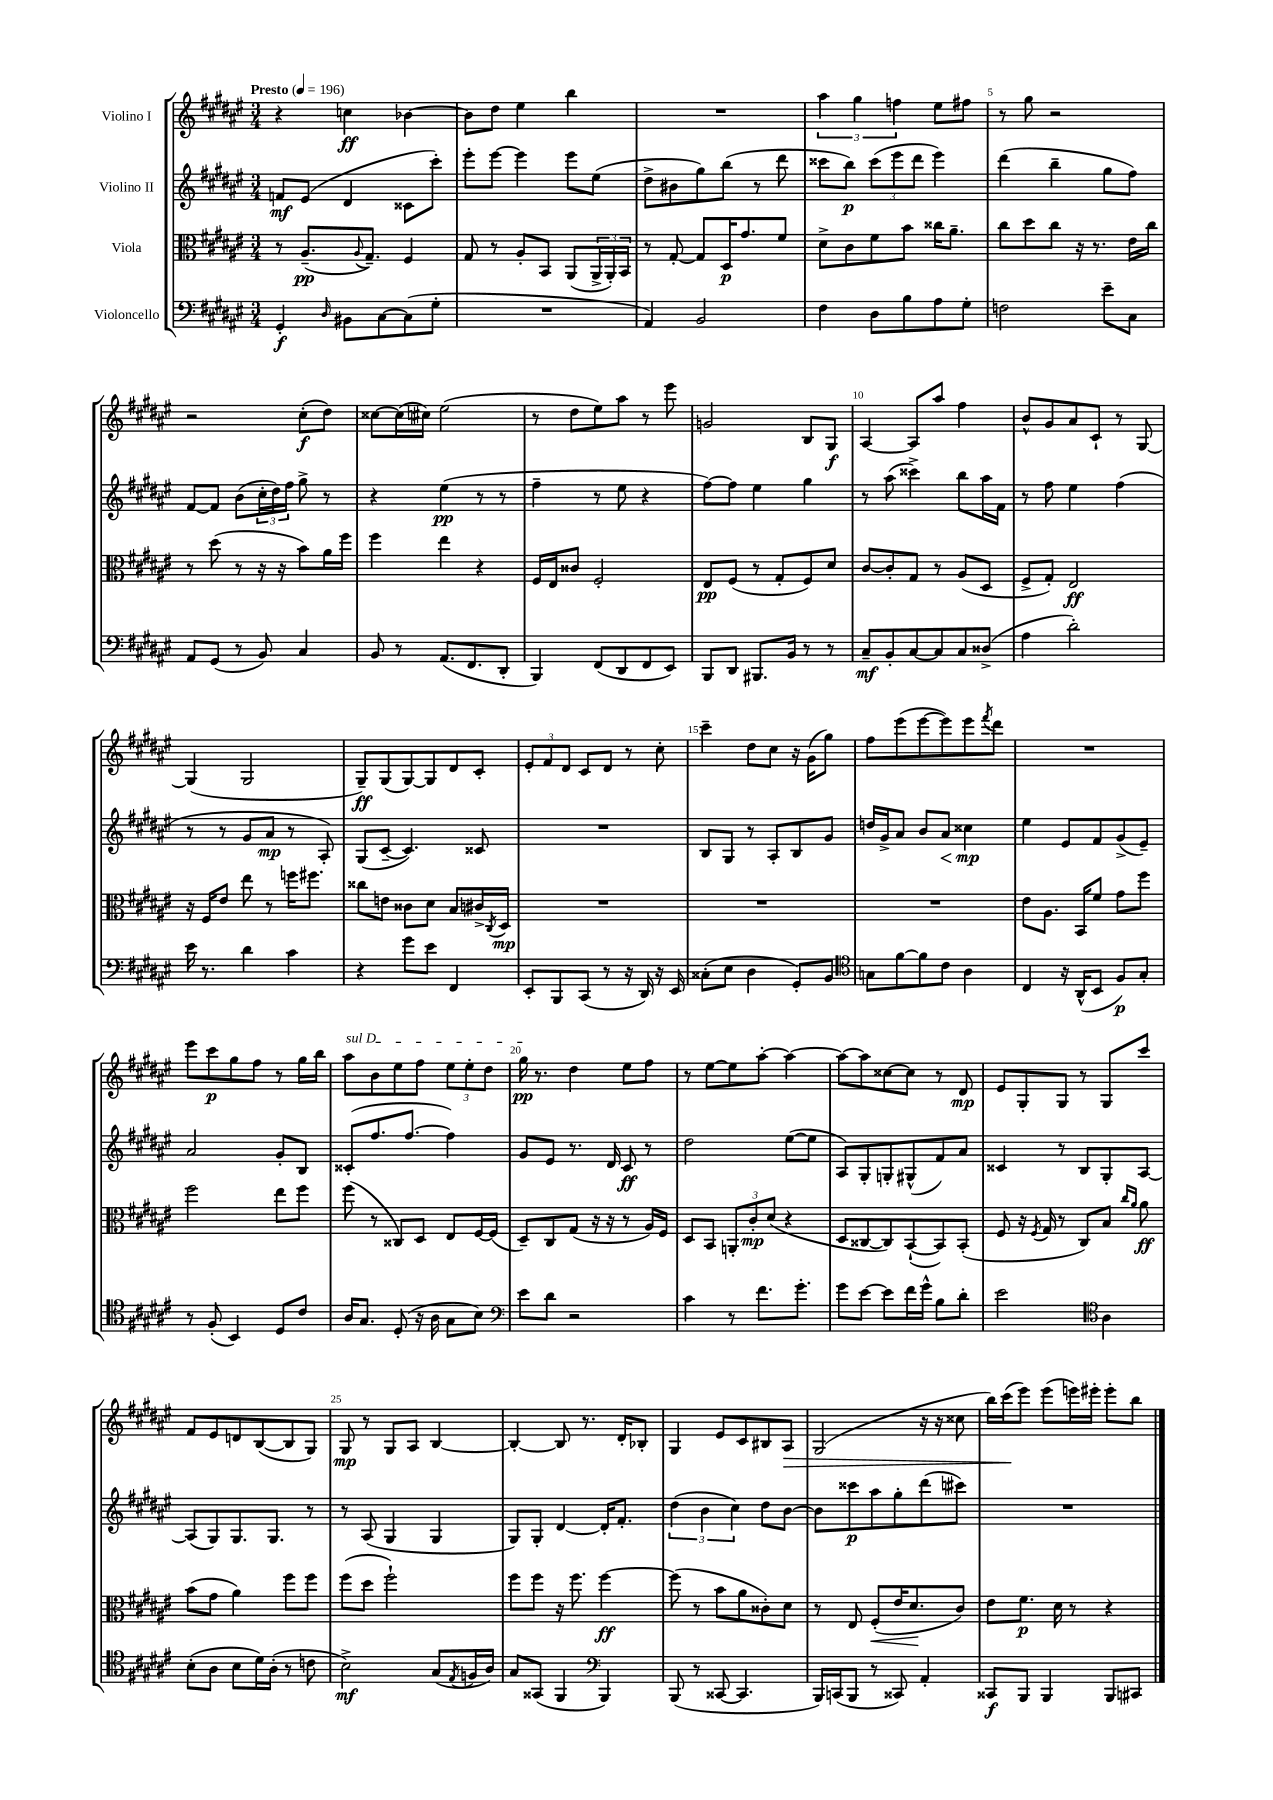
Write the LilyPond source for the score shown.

<<
\new StaffGroup <<
\new Staff = "s0" \with { instrumentName = "Violino I" } {
    \clef treble \key fis \major \numericTimeSignature \time 3/4 \tempo "Presto" 4 = 196
    r4 c''4\ff bes'4~ |
    bes'8 dis''8 eis''4 b''4 |
    R2. |
    \tuplet 3/2 { ais''4 gis''4 f''4 } eis''8 fis''8 |
    r8 gis''8 r2 |
    r2 cis''8-.\f( dis''8) |
    cisis''8~ cisis''16( cis''16) eis''2( |
    r8 dis''8 eis''8) ais''8 r8 eis'''8 |
    g'2 b8 gis8\f |
    ais4~ ais8 ais''8 fis''4 |
    b'8-^ gis'8 ais'8 cis'8-! r8 gis8~ |
    gis4( gis2 |
    gis8--\ff) gis8( gis8~) gis8 dis'8 cis'8-. |
    \tuplet 3/2 { eis'8-. fis'8 dis'8 } cis'8 dis'8 r8 cis''8-. |
    cis'''4-- dis''8 cis''8 r16 gis'16( gis''8) |
    fis''8 eis'''8( eis'''8~ eis'''8) eis'''8 \acciaccatura { fis'''8 } dis'''8 |
    R2. |
    eis'''8 cis'''8\p gis''8 fis''8 r8 gis''16 b''16 |
    \once \override TextSpanner.bound-details.left.text = \markup { \italic "sul D" } ais''8\startTextSpan b'8 eis''8 fis''8 \tuplet 3/2 { eis''8 eis''8-. dis''8 } |
    gis''16\pp\stopTextSpan r8. dis''4 eis''8 fis''8 |
    r8 eis''8~ eis''8 ais''8~-. ais''4~ |
    ais''8~ ais''8 cisis''8~ cisis''8 r8 dis'8\mp |
    eis'8 gis8-. gis8 r8 gis8 cis'''8 |
    fis'8 eis'8 d'8 b8~( b8 gis8) |
    gis8\mp r8 gis8 ais8 b4~ |
    b4~-. b8 r8. dis'16-. bes8-. |
    gis4 eis'8 cis'8 bis8 ais8\> |
    gis2( r16 r16 cisis''8 |
    b''16) cis'''16\!( eis'''8) eis'''8( e'''16) eis'''16-. eis'''8-. b''8 \bar "|." |
}
\new Staff = "s1" \with { instrumentName = "Violino II" } {
    \clef treble \key fis \major \numericTimeSignature \time 3/4
    f'8\mf eis'8( dis'4 cisis'8 cis'''8-.) |
    eis'''8-. eis'''8~ eis'''4 eis'''8 eis''8( |
    dis''8-> bis'8 gis''8) b''8( r8 dis'''8 |
    cisis'''8 b''8\p) \tuplet 3/2 { cisis'''8( eis'''8 dis'''8 } eis'''4) |
    dis'''4( b''4-- gis''8 fis''8) |
    fis'8~ fis'8 b'8( \tuplet 3/2 { cis''16-. dis''16) fis''16 } gis''8-> r8 |
    r4 eis''4\pp( r8 r8 |
    fis''4-- r8 eis''8 r4 |
    fis''8~) fis''8 eis''4 gis''4 |
    r8 ais''8( cisis'''4->) b''8 ais''16 fis'16 |
    r8 fis''8 eis''4 fis''4( |
    r8 r8 gis'8 ais'8\mp r8 ais8-.) |
    gis8( cis'8~-- cis'4.) cisis'8 |
    R2. |
    b8 gis8 r8 ais8-. b8 gis'8 |
    d''16 gis'16-> ais'8 b'8 ais'8\< cisis''4\mp\! |
    eis''4 eis'8 fis'8 gis'8->( eis'8--) |
    ais'2 gis'8-. b8 |
    cisis'8-.( fis''8. fis''8.~ fis''4) |
    gis'8 eis'8 r8. dis'16 cis'8\ff r8 |
    dis''2 eis''8~( eis''8 |
    ais8) gis8-. g8-. gis8-^( fis'8) ais'8 |
    cisis'4 r8 b8 gis8-. ais8~ |
    ais8( gis8) gis8. gis8. r8 |
    r8 ais8( gis4 gis4 |
    gis8) gis8-. dis'4~ dis'16-. fis'8.-. |
    \tuplet 3/2 { dis''4( b'4 cis''4) } dis''8 b'8~ |
    b'8 cisis'''8\p ais''8 gis''8-. dis'''8( cis'''8) |
    R2. \bar "|." |
}
\new Staff = "s2" \with { instrumentName = "Viola" } {
    \clef alto \key fis \major \numericTimeSignature \time 3/4
    r8 ais8.--\pp( \appoggiatura { ais8 } gis8.--) fis4 |
    gis8 r8 ais8-. b,8 ais,8( \tuplet 3/2 { ais,16-> ais,16-.) b,16 } |
    r8 gis8~-. gis8 dis16\p gis'8. fis'8 |
    dis'8-> cis'8 fis'8 b'8 cisis''16 ais'8.-- |
    cis''8 dis''8 cis''8 r16 r8. eis'16 cis''16 |
    r8 dis''8( r8 r16 r16 b'8) ais'16 fis''16 |
    fis''4 eis''4 r4 |
    fis16 eis16 cisis'8 fis2-. |
    eis8\pp fis8( r8 gis8-. fis8) dis'8 |
    cis'8~ cis'8-. gis8 r8 ais8( dis8 |
    fis8-> gis8-.) eis2\ff |
    r16 fis16 eis'8 eis''8 r8 f''16 fis''8. |
    cisis''8 e'8 cisis'8 dis'8 b8 cis'16-> \acciaccatura { cis8 } dis16\mp |
    R2. |
    R2. |
    R2. |
    eis'8 ais8. b,16 fis'8 gis'8 fis''8 |
    fis''2 eis''8 fis''8 |
    fis''8( r8 cisis8) dis8 eis8 fis16~ fis16( |
    dis8--) cis8 gis8( r16 r16 r8 ais16) fis16 |
    dis8 b,8 \tuplet 3/2 { a,8-. cis'8-.\mp dis'8( } r4 |
    dis8 cisis8~ cisis8) b,8~-!( b,8) b,8-.( |
    fis8 r16 \acciaccatura { fis8 } gis16 r8 cis8) b8 \grace { cis''16 ais'16 } ais'8\ff |
    b'8( gis'8 ais'4) fis''8 fis''8 |
    fis''8( dis''8 fis''2-!) |
    fis''8 fis''8 r16 fis''8. fis''4~\ff |
    fis''8( r8 b'8 ais'8 cisis'8-.) dis'8 |
    r8 eis8 fis8-.\<( eis'16 dis'8.\! cis'8) |
    eis'8 fis'8.\p dis'16 r8 r4 \bar "|." |
}
\new Staff = "s3" \with { instrumentName = "Violoncello" } {
    \clef bass \key fis \major \numericTimeSignature \time 3/4
    gis,4-.\f \grace { dis16 } bis,8 cis8~ cis8( gis8-. |
    R2. |
    ais,4) b,2 |
    fis4 dis8 b8 ais8 gis8-. |
    f2 eis'8-- cis8 |
    ais,8 gis,8( r8 b,8) cis4 |
    b,8 r8 ais,8.( fis,8. dis,8-. |
    b,,4) fis,8( dis,8 fis,8 eis,8) |
    b,,8 dis,8 bis,,8. b,16 r8 r8 |
    cis8--\mf b,8-. cis8~ cis8 cis8 disis8->( |
    ais4 dis'2-.) |
    eis'16 r8. dis'4 cis'4 |
    r4 gis'8 eis'8 fis,4 |
    eis,8-. b,,8 cis,8( r8 r16 dis,16) r16 eis,16 |
    cisis8-.( eis8 dis4 gis,8-.) b,8 |
    \clef tenor g8 fis'8~ fis'8 cis'8 ais4 |
    cis4 r16 ais,16-^( b,8 fis8\p) gis8-. |
    r8 fis8-.( b,4) dis8 cis'8 |
    ais16 gis8. dis8-.( r16 ais16 gis8 b8) |
    \clef bass eis'8 dis'8 r2 |
    cis'4 r8 fis'8. gis'8.-. |
    gis'8 eis'8~ eis'8 fis'16 gis'16-^ b8 dis'8-. |
    eis'2 \clef tenor ais4 |
    b8-.( ais8 b8 dis'16) ais16-.( r8 c'8 |
    b2->\mf) gis8( \acciaccatura { eis8 } f16 ais16) |
    gis8 gisis,8( fis,4 \clef bass b,,4) |
    b,,8( r8 cisis,8~ cisis,4. |
    b,,16) c,16( b,,8 r8 cisis,8) ais,4-. |
    cisis,8\f b,,8 b,,4 b,,8 cis,8 \bar "|." |
}
>>
>>
\layout { \context { \Score \override BarNumber.break-visibility = ##(#f #t #t) barNumberVisibility = #(every-nth-bar-number-visible 5) } }
